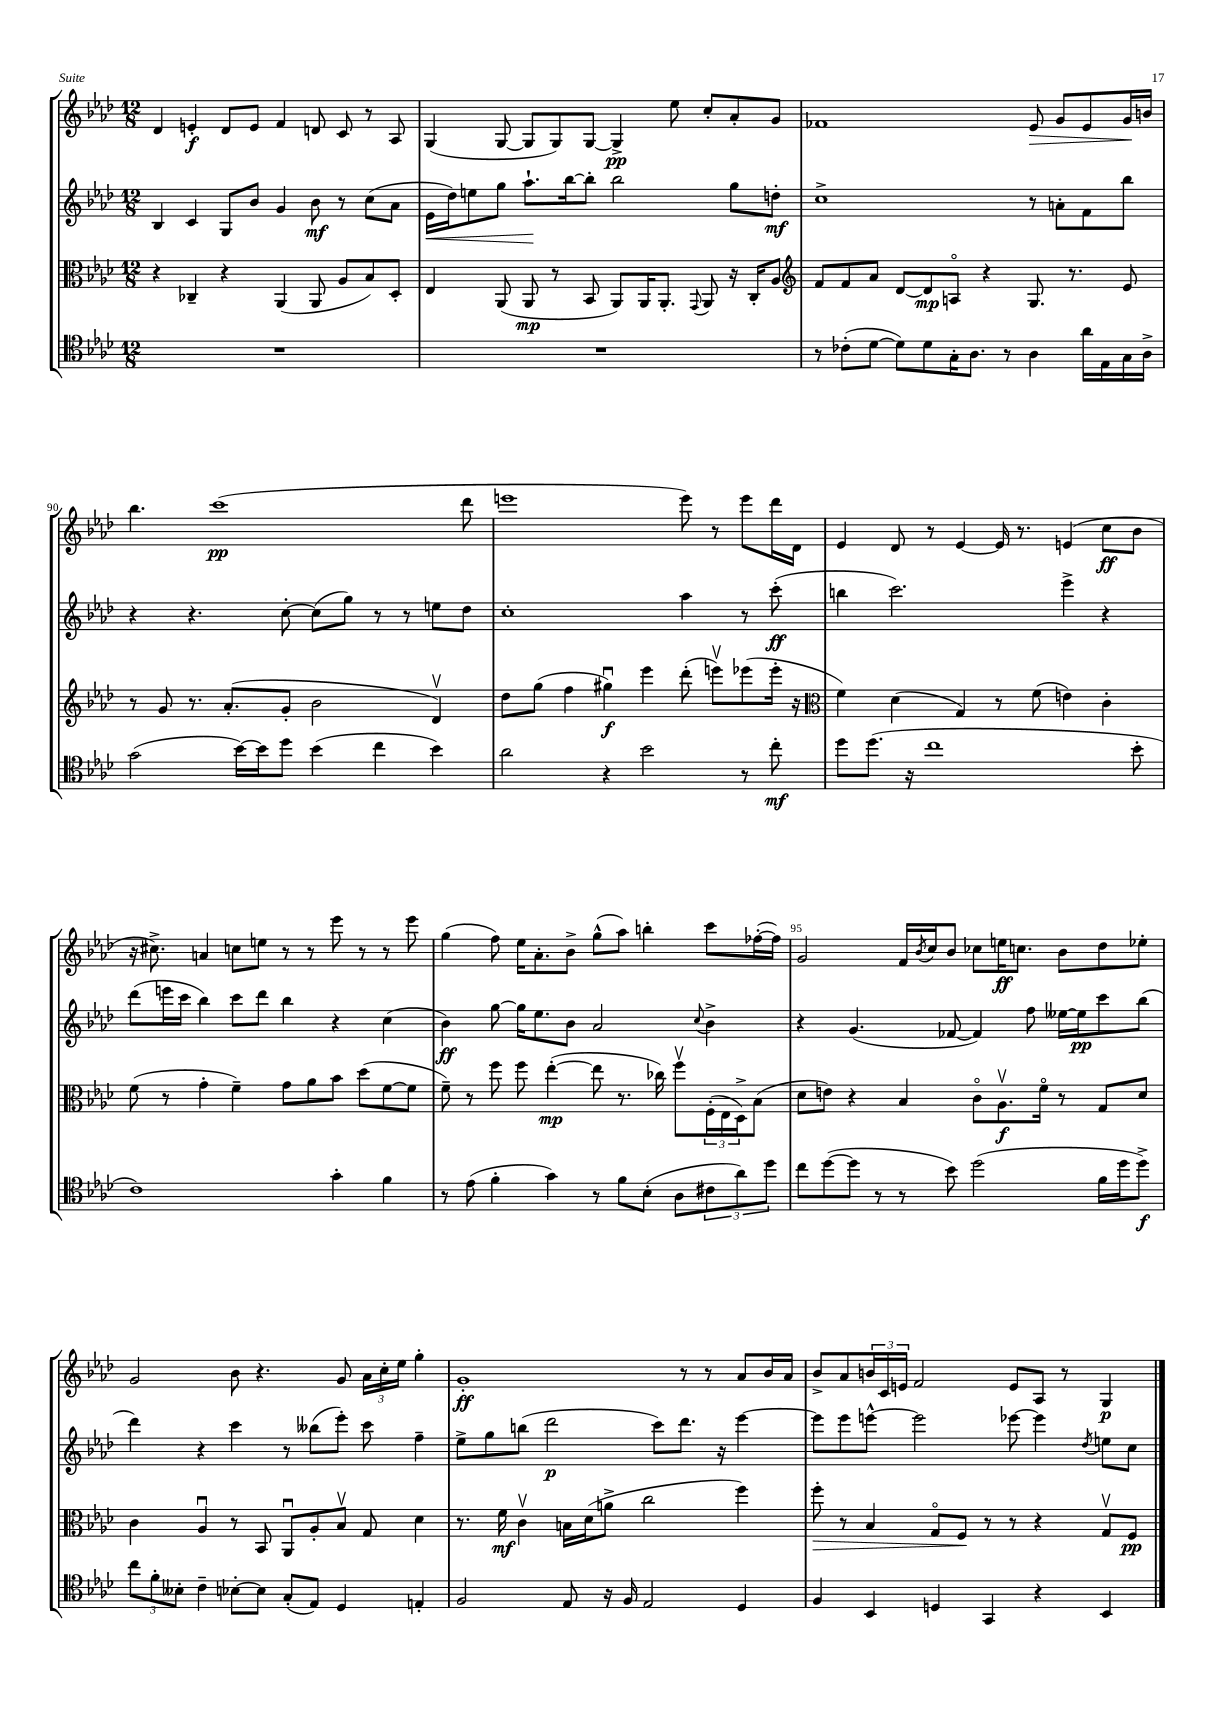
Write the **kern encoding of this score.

**kern	**kern	**kern	**kern
*staff4	*staff3	*staff2	*staff1
*clefC4	*clefC3	*clefG2	*clefG2
*k[b-e-a-d-]	*k[b-e-a-d-]	*k[b-e-a-d-]	*k[b-e-a-d-]
*M12/8	*M12/8	*M12/8	*M12/8
1.r	4r	4B-	4d-
.	4C-~	4c	4e'
.	4r	8G	8d-
.	.	8b-	8e
.	(4AA-	4g	4f
.	8AA-	8b-	8d
.	8A-	8r	8c
.	8B-)	(8cc	8r
.	8D-'	8a-	8A-
=	=	=	=
1.r	4E-	16e-	(4G
.	.	16dd-)	.
.	.	8ee	.
.	(8AA-	8gg	[8G
.	8AA-	8.aa-`	8G]
.	8r	.	8G)
.	.	[16bb-	.
.	8BB-	8bb-']	[8G
.	8AA-)	2bb-	4G^]
.	16AA-	.	.
.	8.AA-'	.	.
.	.	.	8ee-
.	8qqGG	.	.
.	8AA-	.	8cc'
.	16r	8gg	8a-'
.	16C'	.	.
.	8A-	8dd'	8g
=	=	=	=
*	*clefG2	*	*
8r	8f	1cc^	1f-
(8c-'	8f	.	.
[8d-	8a-	.	.
8d-])	[8d-	.	.
8d-	8d-]	.	.
16G'	8Ao	.	.
8.A-	.	.	.
.	4r	.	.
8r	.	.	.
4A-	8.G	8r	8e-
.	.	8a'	8g
.	8.r	.	.
16a-	.	8f	8e-
16E-	.	.	.
16G	8e-	8bb-	16g
16A-^	.	.	16b
=	=	=	=
(2g	8r	4r	4.bb-
.	8g	.	.
.	8.r	4.r	.
.	.	.	(1ccc
.	(8.a-'	.	.
[16b-)	.	.	.
16b-]	.	.	.
8dd-	8g'	[8cc'	.
(4b-	2b-	(8cc]	.
.	.	8gg)	.
4cc	.	8r	.
.	.	8r	.
4b-)	4d-v)	8ee	.
.	.	8dd-	8ddd-
=	=	=	=
2a-	8dd-	1cc'	1eee
.	(8gg	.	.
.	4ff	.	.
4r	4gg#u)	.	.
2b-	4eee-	.	.
.	(8ddd-'	4aa-	8eee)
.	8eeev)	.	8r
8r	(8eee-	8r	8eee
8cc'	16eee-'	(8ccc'	16ddd-
.	16r	.	16d-
=	=	=	=
*	*clefC3	*	*
8dd-	4f)	4bb	4e-
(8.dd-	.	.	.
.	(4d-	2.ccc)	8d-
16r	.	.	.
1cc	.	.	8r
.	4G)	.	[4e-
.	8r	.	16e-]
.	.	.	8.r
.	(8f	.	.
.	4e)	4eee-^	(4e
.	4c'	4r	8cc
8b-'	.	.	8b-
=	=	=	=
1c)	(8f	(8ddd-	16r
.	.	.	8.cc#^)
.	8r	16eee	.
.	.	16ccc	.
.	4g'	4bb-)	4a
.	4f~)	8ccc	8cc
.	.	8ddd-	8ee
.	8g	4bb-	8r
.	8a-	.	8r
4g'	8b-	4r	8eee-
.	(8dd-	.	8r
4f	[8f	(4cc	8r
.	8f]	.	8eee-
=	=	=	=
8r	8f~)	4b-)	(4gg
(8e-	8r	.	.
4f'	8ff	[8gg	8ff)
.	8ff	16gg]	16ee-
.	.	8.ee-	8.a-'
4g)	([4ee-'	.	.
.	.	8b-	8b-^
8r	8ee-]	2a-	(8gg^^
8f	8.r	.	8aa-)
(8B-'	.	.	4bb'
.	16cc-)	.	.
8A-	8ffv	.	.
.	.	8qqcc	.
12c#	(24F'	4b-^	8ccc
.	24E-	.	.
12a-)	24D-^)	.	.
.	(8B-	.	([16ff-'
12dd-	.	.	.
.	.	.	16ff-])
=	=	=	=
8cc	8d-	4r	2g
([8dd-	8e)	.	.
8dd-]	4r	(4.g	.
8r	.	.	.
8r	4B-	.	16f
.	.	.	8qb-
.	.	.	16cc
8b-)	.	[8f-	8b-
(2dd-	8co	4f-])	8cc-
.	8.A-v	.	16ee
.	.	.	8.cc
.	.	8ff	.
.	16fo	.	.
.	8r	[16ee--	8b-
.	.	16ee--]	.
16f	8G	8ccc	8dd-
16dd-	.	.	.
8dd-^)	8d-	(8bb-	8ee-'
=	=	=	=
12cc	4c	4ddd-)	2g
12f'	.	.	.
12B--'	.	.	.
4c~	4A-u	4r	.
[8B-'	8r	4ccc	8b-
8B-]	8BB-	.	4.r
(8G'	8AA-u	8r	.
8E-)	8A-'	(8bb--	.
4D-	8B-v	8eee-')	8g
.	8G	8ccc	24a-
.	.	.	24cc'
.	.	.	24ee-
4E'	4d-	4ff~	4gg'
=	=	=	=
2F	8.r	8ee-^	1g'
.	.	8gg	.
.	16f	.	.
.	4cv	(8bb	.
.	.	2ddd-	.
8E-	16B	.	.
.	(16d-	.	.
16r	8a^	.	.
16F	.	.	.
2E-	2cc	.	.
.	.	8ccc)	.
.	.	8.ddd-	8r
.	.	.	8r
.	.	16r	.
4D-	4ff)	[4eee-	8a-
.	.	.	16b-
.	.	.	16a-
=	=	=	=
4F	8ff'	8eee-]	8b-^
.	8r	8eee-	8a-
4BB-	4B-	[8eee^^	24b
.	.	.	24c
.	.	.	24e
.	.	2eee]	2f
4D	8Go	.	.
.	8F	.	.
4GG	8r	.	.
.	8r	[8eee-	8e
4r	4r	4eee-]	8A-
.	.	.	8r
.	.	8qdd-	.
4BB-	8Gv	8ee	4G
.	8F	8cc	.
==	==	==	==
*-	*-	*-	*-
